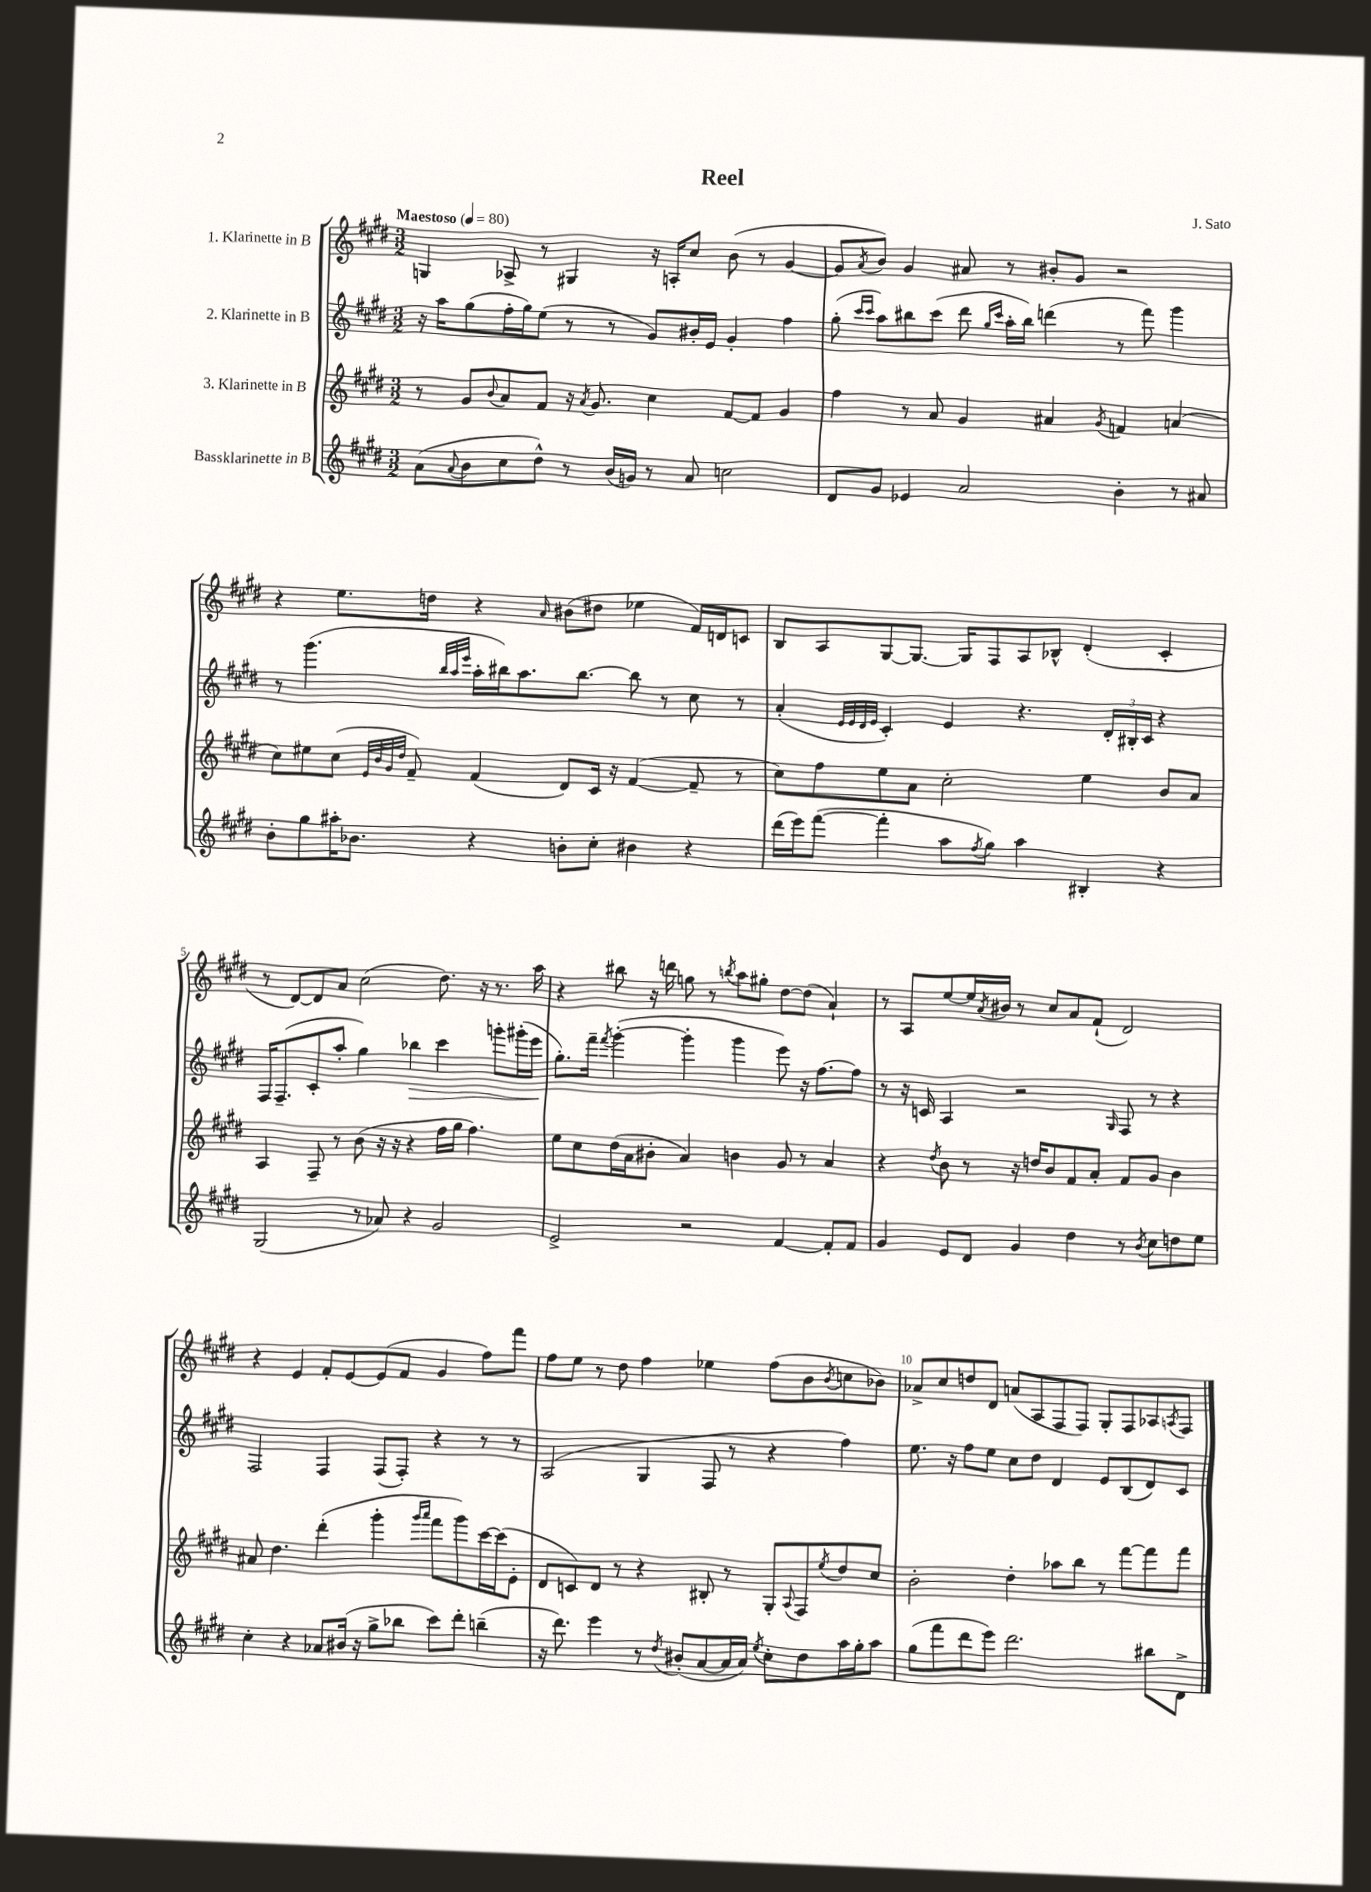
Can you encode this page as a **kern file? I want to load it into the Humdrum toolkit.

**kern	**kern	**kern	**dynam	**kern
*part4	*part3	*part2	*part2	*part1
*staff4	*staff3	*staff2	*staff2	*staff1
*I"Bassklarinette in B	*I"3. Klarinette in B	*I"2. Klarinette in B	*	*I"1. Klarinette in B
*clefG2	*clefG2	*clefG2	*	*clefG2
*k[f#c#g#d#]	*k[f#c#g#d#]	*k[f#c#g#d#]	*	*k[f#c#g#d#]
*M3/2	*M3/2	*M3/2	*	*M3/2
*MM80	*MM80	*MM80	*	*MM80
=1	=1	=1	=1	=1
!	!	!	!	!LO:TX:a:B:t=Maestoso
(8a\L	8r	16r	.	4Gn/
.	.	16aa\KL	.	.
8qqa/	.	.	.	.
8b\	8g#/L	(8gg#\	.	.
.	8qqb/	.	.	.
8cc#\	8a/	16ff#'\L	.	8A-X^/
.	.	16gg#\J)	.	.
8dd#^^\J)	8f#/J	(8ee\J	.	8r
8r	16r	8r	.	4G#X/
.	8qa/	.	.	.
.	8.g#/	.	.	.
(16b/LL	.	8r	.	.
16gn/JJ)	.	.	.	.
8r	4cc#\	8g#/L)	.	16r
.	.	.	.	16An'/KL
8a/	.	16b#X'/L	.	8cc#/J
.	.	16e/JJ	.	.
2ccn\	[8f#/L	4g#'/	.	(8b\
.	8f#/J]	.	.	8r
.	4g#/	4ff#\	.	[4g#/
=2	=2	=2	=2	=2
8d#/L	4ff#\	(8gg#'\	.	8g#/L]
.	.	16qqccc#/LL	.	.
.	.	16qqccc#/JJ	.	8qa/
8g#/J	.	8aa\L)	.	8b/J)
4e-X/	8r	8bb#X\	.	4g#/
.	8a/	(8ccc#\J	.	.
2a/	4g#/	8ddd#\	.	8a#X/
.	.	16qqgg#/LL	.	.
.	.	16qqccc#/JJ	.	.
.	.	16aa'\LL	.	8r
.	.	16bb#\JJ)	.	.
.	4a#X/	(4dddn\	.	8b#X'/L
.	.	.	.	8g#/J
.	8qg#/	.	.	.
4b'\	4fn/	8r	.	2r
.	.	8fff#\)	.	.
8r	(4an/	4ggg#\	.	.
8a#X/	.	.	.	.
!!LO:LB:g=z
=3	=3	=3	=3	=3
8b'\L	8cc#\L)	8r	.	4r
8gg#\	8ee#X\	(4.ggg#\	.	.
16aa#X'\K	(8cc#\J	.	.	8.ee\L
8.b-X\J	.	.	.	.
.	32qqe/LLL	.	.	.
.	32qqb/	.	.	.
.	32qqg#/	.	.	.
.	32qqdd#/JJJ	.	.	.
.	8f#~/)	.	.	.
.	.	.	.	16ddn\Jk
.	.	32qqbb/LLL	.	.
.	.	32qqaa/	.	.
.	.	32qqeee/JJJ	.	.
4r	(4f#/	16aa'\LL	.	4r
.	.	16bb#X\J)	.	.
.	.	8.aa\	.	.
.	.	.	.	16qqa/
8bn'\L	8d#/L)	.	.	(8b#X\L
.	.	[8.bb#\J	.	.
8cc#'\J	16c#/Jk	.	.	8dd#X\J
.	16r	.	.	.
4b#X\	([4f#/	8bb#\]	.	4ee-X\
.	.	8r	.	.
4r	8f#~/]	8cc#\	.	16f#/LL)
.	.	.	.	16dn/J
.	8r	8r	.	8cn/J
=4	=4	=4	=4	=4
(16ddd#\LL	8cc#\L)	(4a'/	.	8B/L
16eee\J)	.	.	.	.
([8fff#\J	8ff#\	.	.	8A/
.	.	32qqe/LLL	.	.
.	.	32qqe/	.	.
.	.	32qqd#/	.	.
.	.	32qqe/JJJ	.	.
4fff#'\]	8ee\	4c#'/)	.	[8G#/
.	8a\J	.	.	8.G#/J_
8aa\L	2cc#'\	4e/	.	.
.	.	.	.	16G#/KL]
8qff#/	.	.	.	.
8gg#\J)	.	.	.	8F#/
4aa\	.	4.r	.	8A/
.	.	.	.	8B-X^^/J
4B#X'/	4ee\	.	.	(4d#'/
.	.	24d#'/LL	.	.
.	.	24B#X'/	.	.
.	.	24c#/JJ	.	.
4r	8b/L	4r	.	4c#'/
.	8a/J	.	.	.
!!LO:LB:g=z
=5	=5	=5	=5	=5
(2G#/	4A/	16F#/KL	.	8r
.	.	(8.F#~/	.	.
.	.	.	.	[8d#/L)
.	8F#~/	8c#'/	.	8d#/]
.	8r	8aa'/J	.	8a/J
8r	(8b\	4gg#\)	.	(2cc#\
8a-X/)	16r	.	.	.
.	16r	.	.	.
!	!	!	!LO:HP:b	!
4r	4r	4bb-X\	>	.
2g#/	16ff#\LL	4ccc#\	.	8.dd#\)
.	16gg#\JJ	.	.	.
.	4.ff#\)	.	.	.
.	.	.	.	16r
.	.	8gggn'\L	.	8.r
.	.	(16ggg#X'\L	.	.
.	.	16eee\JJ	.	16aa\
.	.	.	]	.
=6	=6	=6	=6	=6
2e^/	8ee\L	8.gg#'\L)	.	4r
.	8cc#\	.	.	.
.	.	16fff#~\Jk	.	.
.	.	8qfff#/	.	.
.	(16dd#\L	([4ggg#'\	.	8bb#X\
.	16a\J	.	.	.
.	8b#X'\J	.	.	16r
.	.	.	.	16dddn\
2r	4a/)	4ggg#'\]	.	8ggn\
.	.	.	.	8r
.	.	.	.	8qbbn/
.	4bn\	4ggg#\	.	8aa\L
.	.	.	.	8gg#X'\J
[4f#/	8g#/	8eee\)	.	[8dd#\L
.	8r	16r	.	(8dd#\J]
.	.	[8.ff#\L	.	.
8f#'/L]	4a/	.	.	4a`/)
8f#/J	.	8ff#\J]	.	.
=7	=7	=7	=7	=7
4g#/	4r	8r	.	8r
.	.	16r	.	8A/L
.	.	16cn/	.	.
.	8qdd#/	.	.	.
8e/L	8b\	4A/	.	[8ee/
8d#/J	8r	.	.	16ee/L]
.	.	.	.	8qa/
.	.	.	.	16b#X/JJ
4g#/	16r	2r	.	8r
.	16ddn/KL	.	.	.
.	8b/	.	.	8cc#/L
4dd#\	8f#/	.	.	8a/
.	8a'/J	.	.	(8f#`/J
.	.	16qqG#/	.	.
8r	8f#/L	8F#/	.	2d#/)
8qb/	.	.	.	.
8cc#\L	8g#/J	8r	.	.
8ddn\	4b\	4r	.	.
8ee\J	.	.	.	.
!!LO:LB:g=z
=8	=8	=8	=8	=8
4cc#'\	8a#X/	2F#/	.	4r
.	4.dd#\	.	.	.
4r	.	.	.	4e/
8a-X/L	(4ddd#'\	4F#/	.	8f#'/L
(16b#X/Jk	.	.	.	[8e/
16r	.	.	.	.
8gg#^\L	4ggg#'\	(8F#/L	.	(8e/]
8bb-X\J	.	8F#'/J)	.	8f#/J
.	16qqggg#/LL	.	.	.
.	16qqaaa/JJ	.	.	.
8ccc#\L)	8fff#\L	4r	.	4g#/
8ddd#'\J	8ggg#\)	.	.	.
(4bbn~\	[16ccc#\L	8r	.	8ff#\L)
.	(16ccc#\J]	.	.	.
.	8e'\J	8r	.	8fff#\J
=9	=9	=9	=9	=9
16r	8d#/L	(2A/	.	8ff#\L
8.ddd#\)	.	.	.	.
.	8cn/)	.	.	8ee\J
4eee\	8d#/J	.	.	8r
.	8r	.	.	8dd#\
8r	4r	4G#/	.	4ff#\
8qdd#/	.	.	.	.
(8b#X'/L	.	.	.	.
[8a/	8B#X'/	8F#/	.	4ee-X\
16a/L]	8r	8r	.	.
16a/JJ)	.	.	.	.
8qee/	.	.	.	.
8cc#'\L	8G#'/L	4r	.	(8ff#\L
.	8qqA/	.	.	.
8dd#\	8F#/	.	.	8b\
.	8qee/	.	.	8qb/
16aa\L	8dd#/	4ff#\)	.	8ccn\
16gg#'\J	.	.	.	.
8aa\J	8cc#/J	.	.	8b-X\J)
=10	=10	=10	=10	=10
(8gg#\L	2b'\	8.ee\	.	8a-X^/L
8fff#\	.	.	.	8cc#/
.	.	16r	.	.
8ddd#\	.	8ff#\L	.	8ddn/
8eee\J)	.	8ee\J	.	8d#/J
2.ddd#\	4dd#'\	8cc#\L	.	(8an/L
.	.	8dd#\J	.	8A/
.	8aa-X\L	4d#/	.	8F#/
.	8bb\J	.	.	8F#/J)
.	8r	8e/L	.	8G#'/L
.	[8fff#\L	(8B/	.	8F#/
8bb#X\L	8fff#\]	8d#/)	.	8A-X/
.	.	.	.	8qAn/
8d#^\J	8fff#\J	8c#/J	.	8F#/J
==	==	==	==	==
*-	*-	*-	*-	*-
